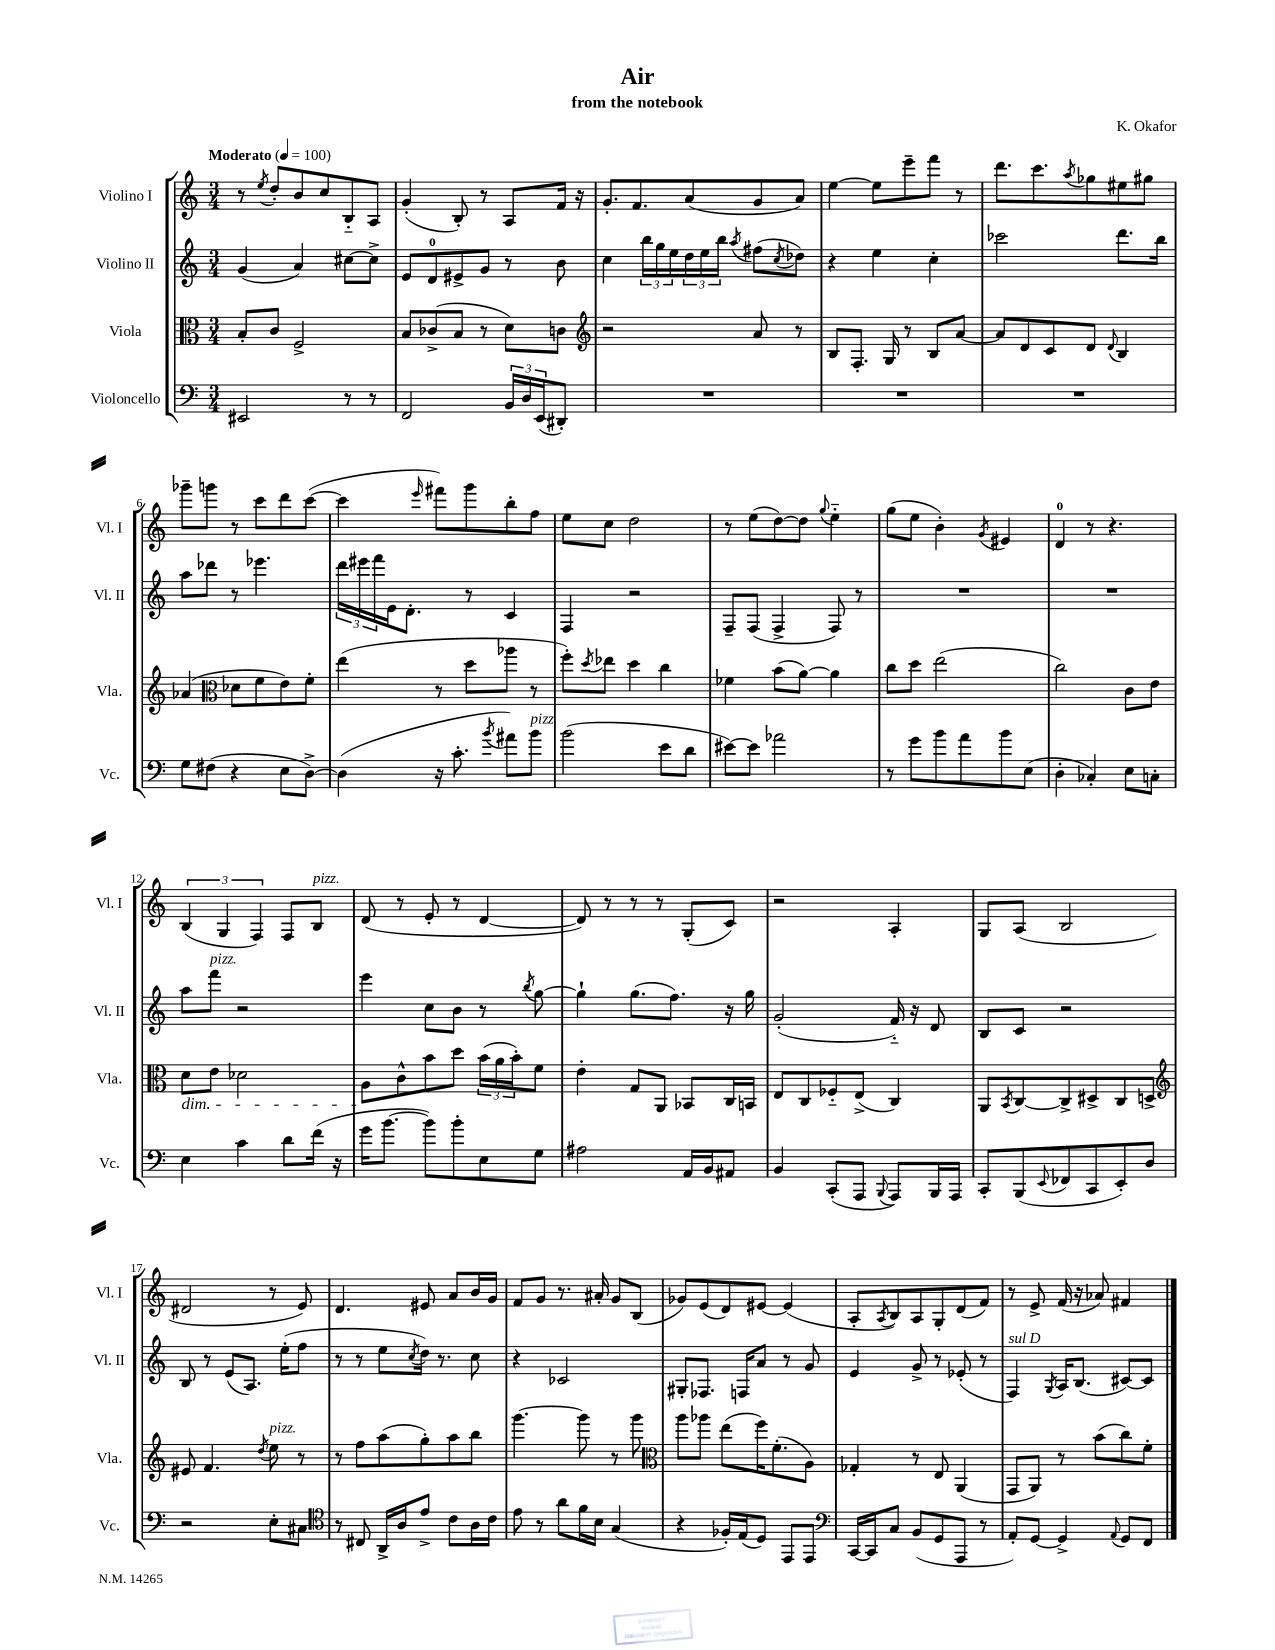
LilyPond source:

\header { title = "Air" composer = "K. Okafor" subtitle = "from the notebook" }
<<
\new StaffGroup <<
\new Staff = "s0" \with { instrumentName = "Violino I" shortInstrumentName = "Vl. I" } {
    \clef treble \key c \major \numericTimeSignature \time 3/4 \tempo "Moderato" 4 = 100
    r8 \acciaccatura { e''8 } d''8-. b'8 c''8 b8-_ a8 |
    g'4-.( b8-.) r8 a8 f'16 r16 |
    g'8.-. f'8. a'8( g'8 a'8) |
    e''4~ e''8 e'''8-- f'''8 r8 |
    d'''8. c'''8. \acciaccatura { a''8 } ges''8 eis''8 gis''8 |
    ges'''8-- g'''8 r8 c'''8 d'''8 c'''8~( |
    c'''4 \grace { e'''16 } fis'''8) g'''8 b''8-. f''8 |
    e''8 c''8 d''2 |
    r8 e''8( d''8~) d''8 \appoggiatura { g''8 } e''4-_ |
    g''8( e''8 b'4-.) \acciaccatura { g'8 } eis'4 |
    d'4-0 r8 r4. |
    \tuplet 3/2 { b4( g4 f4) } f8 b8^\markup { \italic "pizz." } |
    d'8( r8 e'8-. r8 d'4~ |
    d'8) r8 r8 r8 g8-.( c'8) |
    r2 a4-. |
    g8 a8( b2 |
    dis'2 r8 e'8) |
    d'4. eis'8 a'8 b'16 g'16 |
    f'8 g'8 r8. ais'16-. g'8 b8( |
    ges'8) e'8( d'8) eis'8~ eis'4( |
    a8-. \acciaccatura { a8 } b8) a8 g8-. d'8( f'8) |
    r8 e'8-> f'16( r16 aes'8) fis'4 \bar "|." |
}
\new Staff = "s1" \with { instrumentName = "Violino II" shortInstrumentName = "Vl. II" } {
    \clef treble \key c \major \numericTimeSignature \time 3/4
    g'4( a'4) cis''8~ cis''8-> |
    e'8 d'8-0 eis'8-> g'8 r8 b'8 |
    c''4 \tuplet 3/2 { b''16 g''16 e''16 } \tuplet 3/2 { d''16 e''16 b''16 } \acciaccatura { a''8 } fis''8( \acciaccatura { c''8 } des''8) |
    r4 e''4 c''4-. |
    ces'''2 d'''8. b''16 |
    a''8 des'''8 r8 ees'''4. |
    \tuplet 3/2 { d'''16 eis'''16 f'''16 } e'16 d'8.-. r8 c'4 |
    f4 r2 |
    f8-- f8( f4-> f8) r8 |
    R2. |
    R2. |
    a''8 f'''8^\markup { \italic "pizz." } r2 |
    e'''4 c''8 b'8 r8 \acciaccatura { b''8 } g''8~ |
    g''4-! g''8.( f''8.) r16 g''16 |
    g'2-.( f'16-_) r16 d'8 |
    b8 c'8 r2 |
    b8 r8 e'8( a8.) e''16-.( f''8 |
    r8 r8 e''8 \acciaccatura { c''8 } d''16) r8. c''8 |
    r4 ces'2 |
    gis8-. fes8. f16 a'8 r8 g'8 |
    e'4 g'8-> r8 ees'8-.( r8 |
    f4^\markup { \italic "sul D" }) \acciaccatura { g8 } a16 b8.( cis'8~) cis'8 \bar "|." |
}
\new Staff = "s2" \with { instrumentName = "Viola" shortInstrumentName = "Vla." } {
    \clef alto \key c \major \numericTimeSignature \time 3/4
    b8-. c'8 f2-> |
    b8 ces'8->( b8 r8 d'8) c'8 |
    \clef treble r2 a'8 r8 |
    b8 f8.-. g16 r8 b8 a'8~ |
    a'8 d'8 c'8 d'8 \appoggiatura { d'8 } b4 |
    aes'4( \clef alto des'8 f'8 e'8) f'8-. |
    e''4( r8 d''8 aes''8 r8 |
    f''8-.) \acciaccatura { d''8 } ees''8 d''4 c''4 |
    fes'4 b'8( a'8~) a'4 |
    c''8 d''8 e''2( |
    c''2) c'8 e'8 |
    d'8\dim e'8 des'2 |
    a8\! c'8-^ b'8 d''8 \tuplet 3/2 { b'16( a'16 b'16-.) } f'8 |
    e'4-. g8 a,8 bes,8 c16 b,16 |
    e8 c8 fes8-_ e8->( c4) |
    a,8 \acciaccatura { b,8 } c8~ c8-> dis8-> c8 d8-> |
    \clef treble eis'8 f'4. \acciaccatura { d''8 } e''8^\markup { \italic "pizz." } r8 |
    r8 f''8 a''8( g''8-.) a''8 b''8 |
    g'''4.~ g'''8 r8 g'''8 |
    \clef alto a''8 aes''8 e''8( f''16) f'8.-.( a8) |
    ges4-. r8 e8 a,4( |
    g,8 a,8) r8 b'8( c''8) f'8-. \bar "|." |
}
\new Staff = "s3" \with { instrumentName = "Violoncello" shortInstrumentName = "Vc." } {
    \clef bass \key c \major \numericTimeSignature \time 3/4
    eis,2 r8 r8 |
    f,2 \tuplet 3/2 { b,16 d16 e,16( } dis,8-.) |
    R2. |
    R2. |
    R2. |
    g8 fis8( r4 e8 d8~->) |
    d4( r16 c'8.-. \acciaccatura { b'8 } ais'8) b'8^\markup { \italic "pizz." } |
    b'2( e'8 d'8 |
    eis'8~) eis'8 aes'2 |
    r8 g'8 b'8 a'8 b'8 e8( |
    d4-. ces4-.) e8 c8-. |
    e4 c'4 d'8 f'16( r16 |
    g'16 b'8.~ b'8) b'8-. e8 g8 |
    ais2 a,16 b,16 ais,8 |
    b,4 c,8-.( a,,8 \appoggiatura { b,,8 } a,,8) b,,16 a,,16 |
    c,8-. b,,8( \appoggiatura { e,8 } fes,8 c,8 e,8-.) d8 |
    r2 e8-. cis8 |
    \clef tenor r8 cis8 a,16-> a16 e'8-> c'8 a16 c'16 |
    e'8 r8 a'8 f'16 b16 g4( |
    r4 fes16-.) e16( d8) e,8 e,8 |
    \clef bass c,16~ c,16 c8 b,8( g,8 a,,8 r8 |
    a,8-.) g,8~ g,4-> \appoggiatura { a,8 } g,8 f,8 \bar "|." |
}
>>
>>
